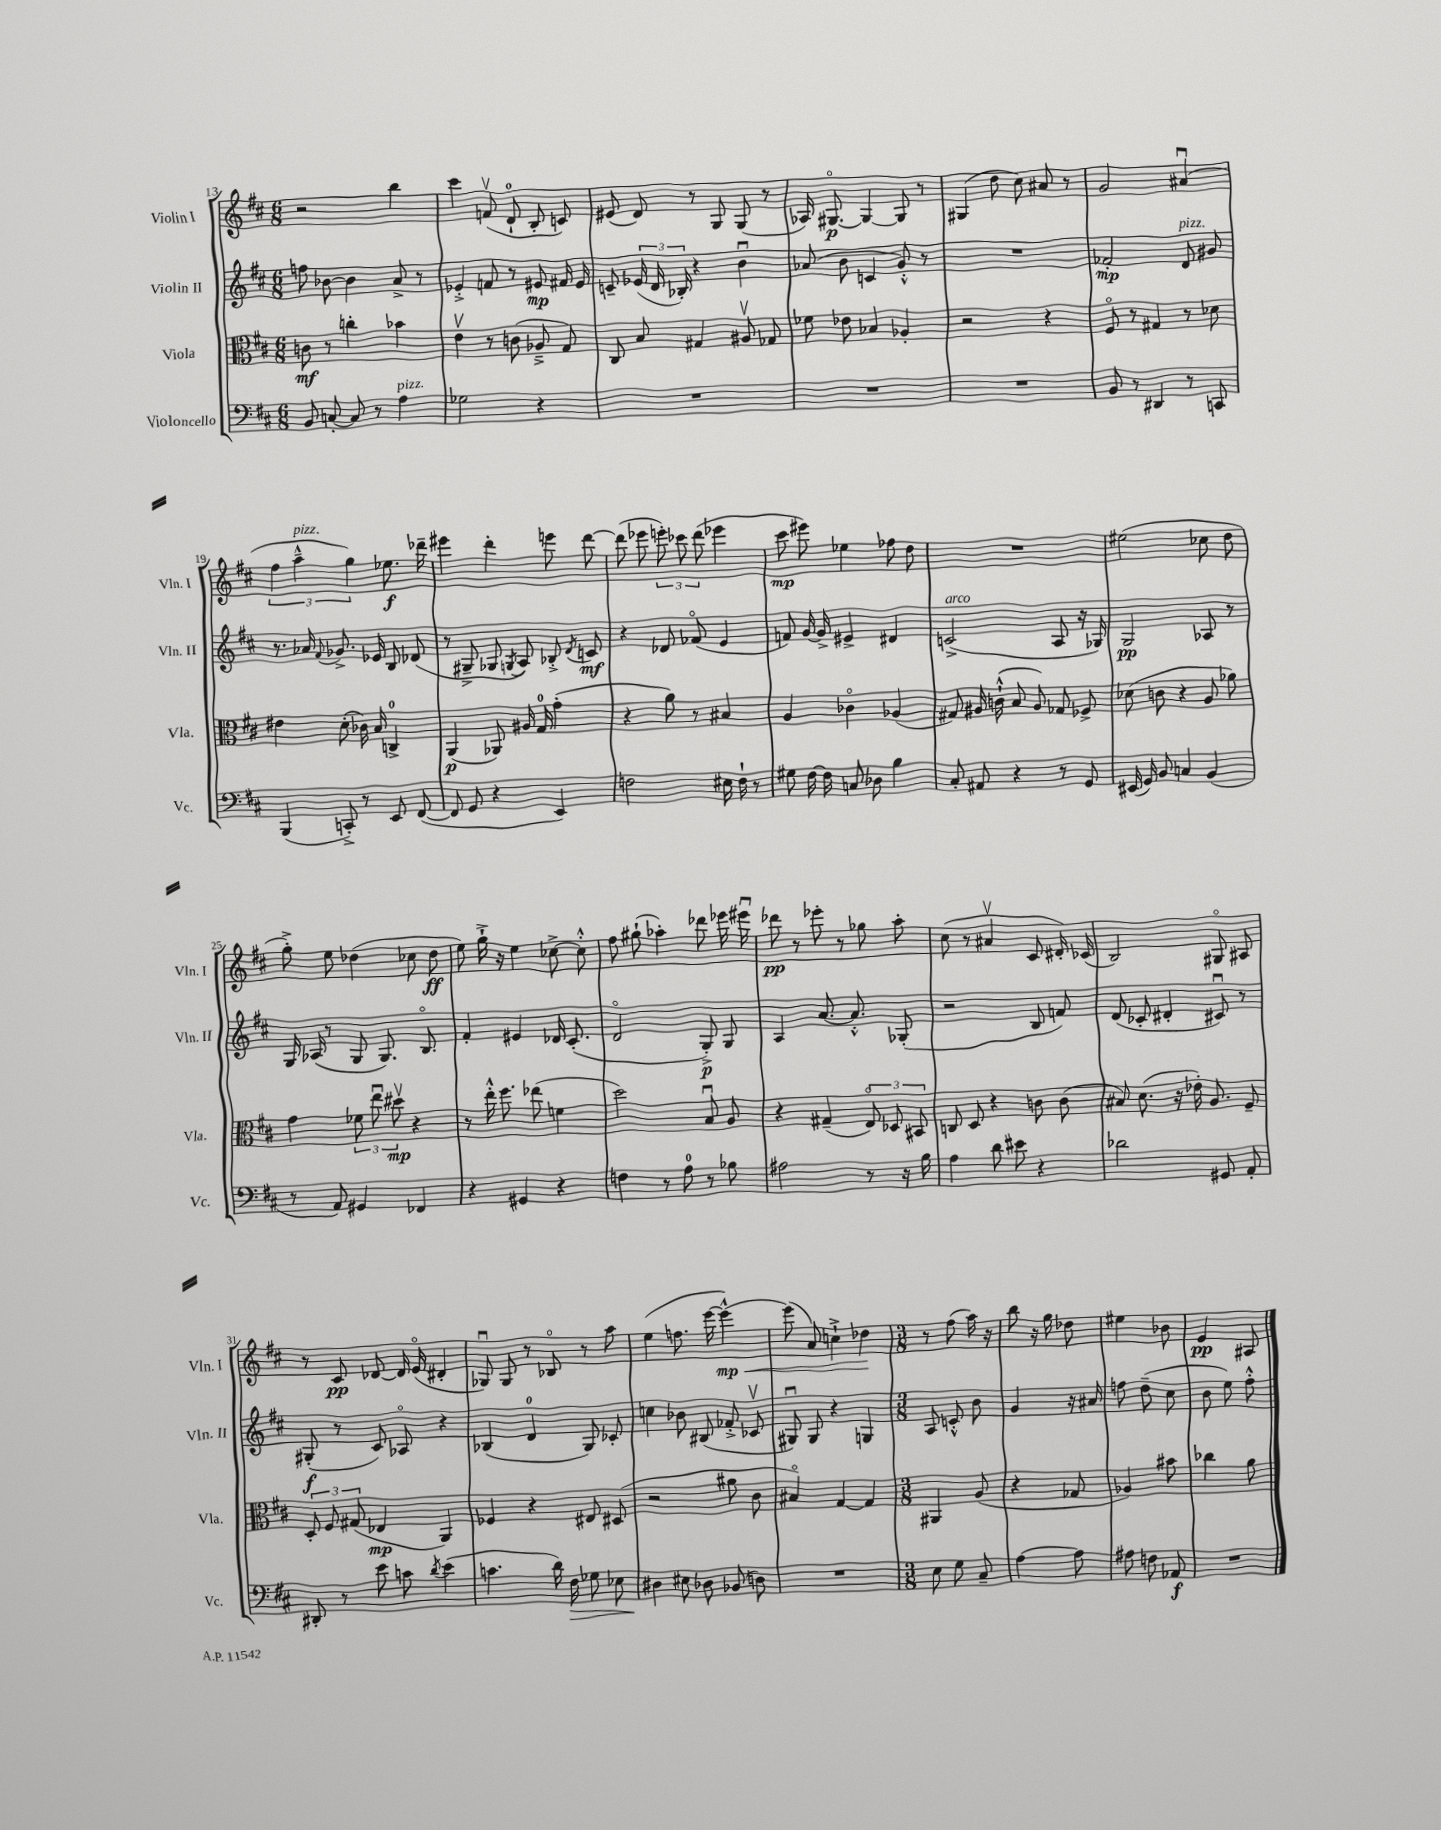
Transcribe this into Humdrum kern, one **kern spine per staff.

**kern	**dynam	**kern	**dynam	**kern	**dynam	**kern	**dynam
*part4	*part4	*part3	*part3	*part2	*part2	*part1	*part1
*staff4	*staff4	*staff3	*staff3	*staff2	*staff2	*staff1	*staff1
*I"Violoncello	*	*I"Viola	*	*I"Violin II	*	*I"Violin I	*
*I'Vc.	*	*I'Vla.	*	*I'Vln. II	*	*I'Vln. I	*
*clefF4	*	*clefC3	*	*clefG2	*	*clefG2	*
*k[f#c#]	*	*k[f#c#]	*	*k[f#c#]	*	*k[f#c#]	*
*M6/8	*	*M6/8	*	*M6/8	*	*M6/8	*
=13	=13	=13	=13	=13	=13	=13	=13
8BB/	.	8cn\	mf	8ffn\	.	2r	.
[8Cn'/	.	8r	.	[8b-X\	.	.	.
8C/]	.	4ccn'\	.	4b-\]	.	.	.
8r	.	.	.	.	.	.	.
!LO:TX:a:i:t=pizz.	!	!	!	!	!	!	!
4A\	.	4b-X\	.	8a^/	.	4bb\	.
.	.	.	.	8r	.	.	.
=14	=14	=14	=14	=14	=14	=14	=14
2G-X\	.	4ev\	.	4e-X'^/	.	4ccc#\	.
.	.	8r	.	8fn/	.	(8fnv/	.
.	.	(8cn\	.	8r	.	8d`/	.
4r	.	8A-X~^/	.	8e#X/	mp	8B'/	.
.	.	8G/)	.	16f#X/	.	8cn/)	.
.	.	.	.	16e#/	.	.	.
=15	=15	=15	=15	=15	=15	=15	=15
2.r	.	8C#/	.	8cn~/	.	(8e#X/	.
.	.	8B/	.	(24e-X/	.	8d/)	.
.	.	.	.	24d/	.	.	.
.	.	.	.	24B-X'/)	.	.	.
.	.	4G#X/	.	4r	.	8r	.
.	.	.	.	.	.	8G/	.
.	.	8A#Xv/	.	4bu\	.	(8G/	.
.	.	8G-X/	.	.	.	8r	.
=16	=16	=16	=16	=16	=16	=16	=16
2.r	.	8f-X\	.	(8a-X/	.	16A-X/)	.
.	.	.	.	.	.	[8.G#X/	p
.	.	8e-X\	.	8b\	.	.	.
.	.	4B-X/	.	4cn/	.	4G#/_	.
.	.	4A-X'/	.	8g'^^/)	.	8G#/]	.
.	.	.	.	8r	.	8r	.
=17	=17	=17	=17	=17	=17	=17	=17
2.r	.	2r	.	2.r	.	(4G#X/	.
.	.	.	.	.	.	8dd\	.
.	.	.	.	.	.	8cc#\)	.
.	.	4r	.	.	.	8a#X/	.
.	.	.	.	.	.	8r	.
=18	=18	=18	=18	=18	=18	=18	=18
8BB/	.	8F#/	.	2f-X'/	mp	2g/	.
8r	.	8r	.	.	.	.	.
4DD#X/	.	4G#X/	.	.	.	.	.
!	!	!	!	!LO:TX:a:i:t=pizz.	!	!	!
8r	.	8r	.	8d/	.	(4a#Xu/	.
8CCn/	.	8d-X\	.	8g#X/	.	.	.
!!LO:LB:g=z
=19	=19	=19	=19	=19	=19	=19	=19
(4BBB/	.	4e#X\	.	8.r	.	6ff#\	.
!	!	!	!	!	!	!LO:TX:a:i:t=pizz.	!
.	.	.	.	.	.	6aa~^^\	.
.	.	.	.	16a-X/	.	.	.
.	.	.	.	8qqf#/	.	.	.
8CCn'^/)	.	(8d'\	.	8.g-X^/	.	.	.
.	.	.	.	.	.	6gg\)	.
8r	.	16c-X\)	.	.	.	.	.
.	.	16B/	.	16e-X/	.	.	.
8EE/	.	4Cn^/	.	8B/	.	8.ee-X\	f
([8FF#/	.	.	.	(8d-X/	.	.	.
.	.	.	.	.	.	16ddd-X~\	.
=20	=20	=20	=20	=20	=20	=20	=20
8FF#/]	.	(4AA/	p	8r	.	4eee#X\	.
8GG/	.	.	.	8G#X~^/	.	.	.
4r	.	8AA-X/)	.	8G-X/	.	4ddd'\	.
.	.	.	.	8qGn/	.	.	.
.	.	16A#X/	.	8A/)	.	.	.
.	.	16G/	.	.	.	.	.
4EE/)	.	(4g'\	.	8B-X'^/	.	8eeen\	.
.	.	.	.	8qd/	.	.	.
.	.	.	.	8cn/	mf	[8ddd\	.
=21	=21	=21	=21	=21	=21	=21	=21
2Fn\	.	4r	.	4r	.	(8ddd\]	.
.	.	.	.	.	.	8eee-X\	.
.	.	8a\)	.	8d-X/	.	12eeen'\)	.
.	.	.	.	.	.	12ccc-X\	.
.	.	8r	.	(8f-X/	.	.	.
.	.	.	.	.	.	(12ddd\	.
16E#X\	.	4B#X/	.	4e/	.	4eee-X\	.
16F`\	.	.	.	.	.	.	.
8r	.	.	.	.	.	.	.
=22	=22	=22	=22	=22	=22	=22	=22
8G#X\	.	4A/	.	8fn/)	.	8ccc#\	mp
[16F#\	.	.	.	[16g/	.	8eee#X\)	.
16F#\]	.	.	.	16g^/]	.	.	.
8Cn/	.	4c-X\	.	4e#X^/	.	4ee-X\	.
8D-X\	.	.	.	.	.	.	.
4B\	.	(4A-X/	.	4d#X/	.	8ff-X\	.
.	.	.	.	.	.	8dd\	.
=23	=23	=23	=23	=23	=23	=23	=23
!	!	!	!	!LO:TX:a:i:t=arco	!	!	!
8C#'/	.	8G#X/)	.	(2cn^/	.	2.r	.
8AA#X/	.	16A#X/	.	.	.	.	.
.	.	(16cn`^^\	.	.	.	.	.
4r	.	8B/	.	.	.	.	.
.	.	8A#/)	.	.	.	.	.
8r	.	8G-X/	.	8A/	.	.	.
8GG/	.	8F-X^/	.	16r	.	.	.
.	.	.	.	16G-X/)	.	.	.
=24	=24	=24	=24	=24	=24	=24	=24
(16EE#X/	.	(8d-X\	.	2G/	pp	(2ee#X\	.
16GG/)	.	.	.	.	.	.	.
8BB/	.	8cn\	.	.	.	.	.
4Cn/	.	4r	.	.	.	.	.
(4BB/	.	8A/	.	8A-X/	.	8cc-X\	.
.	.	8a-X\)	.	8r	.	8dd\	.
!!LO:LB:g=z
=25	=25	=25	=25	=25	=25	=25	=25
8r	.	4g\	.	16G/	.	8gg'^\)	.
.	.	.	.	(16A-X/	.	.	.
8AA/)	.	.	.	8r	.	8ee\	.
4GG#X/	.	12f-X\	.	8G/	.	(4dd-X\	.
.	.	12eeu\	.	.	.	.	.
.	.	.	.	8.G/)	.	.	.
.	.	12dd#Xv\	mp	.	.	.	.
4FF-X/	.	4r	.	.	.	8cc-X\	.
.	.	.	.	8.B/	.	.	.
.	.	.	.	.	.	8dd-\	ff
=26	=26	=26	=26	=26	=26	=26	=26
4r	.	8r	.	4f#'/	.	8ee\)	.
.	.	16ee'^^\	.	.	.	16gg`^\	.
.	.	8.ff#\	.	.	.	16r	.
4GG#X/	.	.	.	4e#X/	.	4ee\	.
.	.	(8ee-X\	.	.	.	.	.
4r	.	4fn\	.	16d-X/	.	[8cc-X^\	.
.	.	.	.	(8.c#'/	.	.	.
.	.	.	.	.	.	8cc-'^^\]	.
=27	=27	=27	=27	=27	=27	=27	=27
4Fn\	.	2dd\)	.	2d/	.	8ff#\	.
.	.	.	.	.	.	(8gg#X`\	.
8r	.	.	.	.	.	4aa-X'\)	.
8A\	.	.	.	.	.	.	.
8r	.	8Bu/	.	8G'^/)	p	8ddd-X\	.
8B-X\	.	8A/	.	8G/	.	16eee-X\	.
.	.	.	.	.	.	16eee#Xu\	.
=28	=28	=28	=28	=28	=28	=28	=28
2A#X\	.	4r	.	4A/	.	8ddd-X\	pp
.	.	.	.	.	.	8r	.
.	.	(4G#X~/	.	[8.a/	.	8eee-X'\	.
.	.	.	.	.	.	8r	.
.	.	.	.	8.a'^^/]	.	.	.
8r	.	12E/)	.	.	.	8gg-X\	.
.	.	12D-X/	.	.	.	.	.
16r	.	.	.	(8G-X'/	.	8aa'\	.
.	.	12BB#X/	.	.	.	.	.
16B\	.	.	.	.	.	.	.
=29	=29	=29	=29	=29	=29	=29	=29
4A\	.	8Cn/	.	2r	.	(8cc#\	.
.	.	8D/	.	.	.	8r	.
8d\	.	4r	.	.	.	4a#Xv/	.
8e#X\	.	.	.	.	.	.	.
4r	.	8cn\	.	8B/	.	8c#/	.
.	.	(8c\	.	8fn/)	.	16d#X'/)	.
.	.	.	.	.	.	(16c-X/	.
=30	=30	=30	=30	=30	=30	=30	=30
2d-X\	.	8B#X/)	.	(8d/	.	2B/)	.
.	.	(8.d\	.	8c-X'/	.	.	.
.	.	.	.	4d#X'/	.	.	.
.	.	16r	.	.	.	.	.
.	.	16e-X'\)	.	.	.	.	.
.	.	8.A/	.	.	.	.	.
8GG#X/	.	.	.	8c#Xu/)	.	8G#X/	.
8AA'/	.	8F#~/	.	8r	.	8A#X/	.
!!LO:LB:g=z
=31	=31	=31	=31	=31	=31	=31	=31
8DD#X'/	.	12D'/	.	(8G#X'/	f	8r	.
.	.	12F#/	.	.	.	.	.
8r	.	.	.	8r	.	8c#/	pp
.	.	(12G#X/	.	.	.	.	.
8e\	.	4E-X/	mp	8c#/)	.	[8d-X/	.
8cn\	.	.	.	8A-X/	.	16d-/]	.
.	.	.	.	.	.	(16e/	.
8qd/	.	.	.	.	.	.	.
(4e\	.	4AA/)	.	4r	.	4d#X'/	.
=32	=32	=32	=32	=32	=32	=32	=32
4.cn\	.	4F-X/	.	(4B-X/	.	8G-Xu/)	.
.	.	.	.	.	.	8G-/	.
.	.	4r	.	4d/	.	8r	.
16d\)	.	.	.	.	.	8B-X/	.
!	!LO:HP:b	!	!	!	!	!	!
16F#\	>	.	.	.	.	.	.
8G-X\	.	8E#X/	.	8G/)	.	8r	.
8E-X\	.	(8D#X/	.	8c-X'/	.	8aa\	.
=33	=33	=33	=33	=33	=33	=33	=33
4D#X\	.	2r	.	4ccn\	.	(4ee\	.
8E#X\	]	.	.	8b-X\	.	8.ffn\	.
8D-X\	.	.	.	(8B#X/	.	.	.
.	.	.	.	.	.	[16eee\	.
!	!	!	!	!	!	!	!LO:HP:b
(8BB-X/	.	8a#X\	.	8f-X'^/	.	4eee^^\_)	< mp
8Dn\)	.	8c#\	.	8c-Xv/	.	.	.
=34	=34	=34	=34	=34	=34	=34	=34
2.r	.	4B#X/)	.	8G#Xu/)	.	(8eee\]	.
.	.	.	.	8G#/	.	8a/)	.
.	.	[4G/	.	4r	.	4ccn`^\	.
.	.	4G/]	.	4Gn/	.	4dd-X\	.
.	.	.	.	.	.	.	[
=35	=35	=35	=35	=35	=35	=35	=35
*M3/8	*	*M3/8	*	*M3/8	*	*M3/8	*
8E\	.	4AA#X/	.	8A/	.	8r	.
8G\	.	.	.	8cn'^^/	.	(8ff#\	.
8C#~/	.	(8A/	.	8b\	.	16aa\)	.
.	.	.	.	.	.	16r	.
=36	=36	=36	=36	=36	=36	=36	=36
[4A\	.	4r	.	4g/	.	8bb\	.
.	.	.	.	.	.	16r	.
.	.	.	.	.	.	16gg\	.
8A\]	.	8G-X/	.	16r	.	8dd-X\	.
.	.	.	.	16a#X/	.	.	.
=37	=37	=37	=37	=37	=37	=37	=37
8A#X\	.	4A-X/)	.	8ffn\	.	4ee#X\	.
8Fn\	.	.	.	(8dd~\	.	.	.
8AA-X/	f	8b#X\	.	8cc#\	.	8b-X\	.
=38	=38	=38	=38	=38	=38	=38	=38
4.r	.	4cc-X\	.	8b\	.	4e/	pp
.	.	.	.	8ee\)	.	.	.
.	.	8a\	.	8ff#'^^\	.	8A#X/	.
==	==	==	==	==	==	==	==
*-	*-	*-	*-	*-	*-	*-	*-
